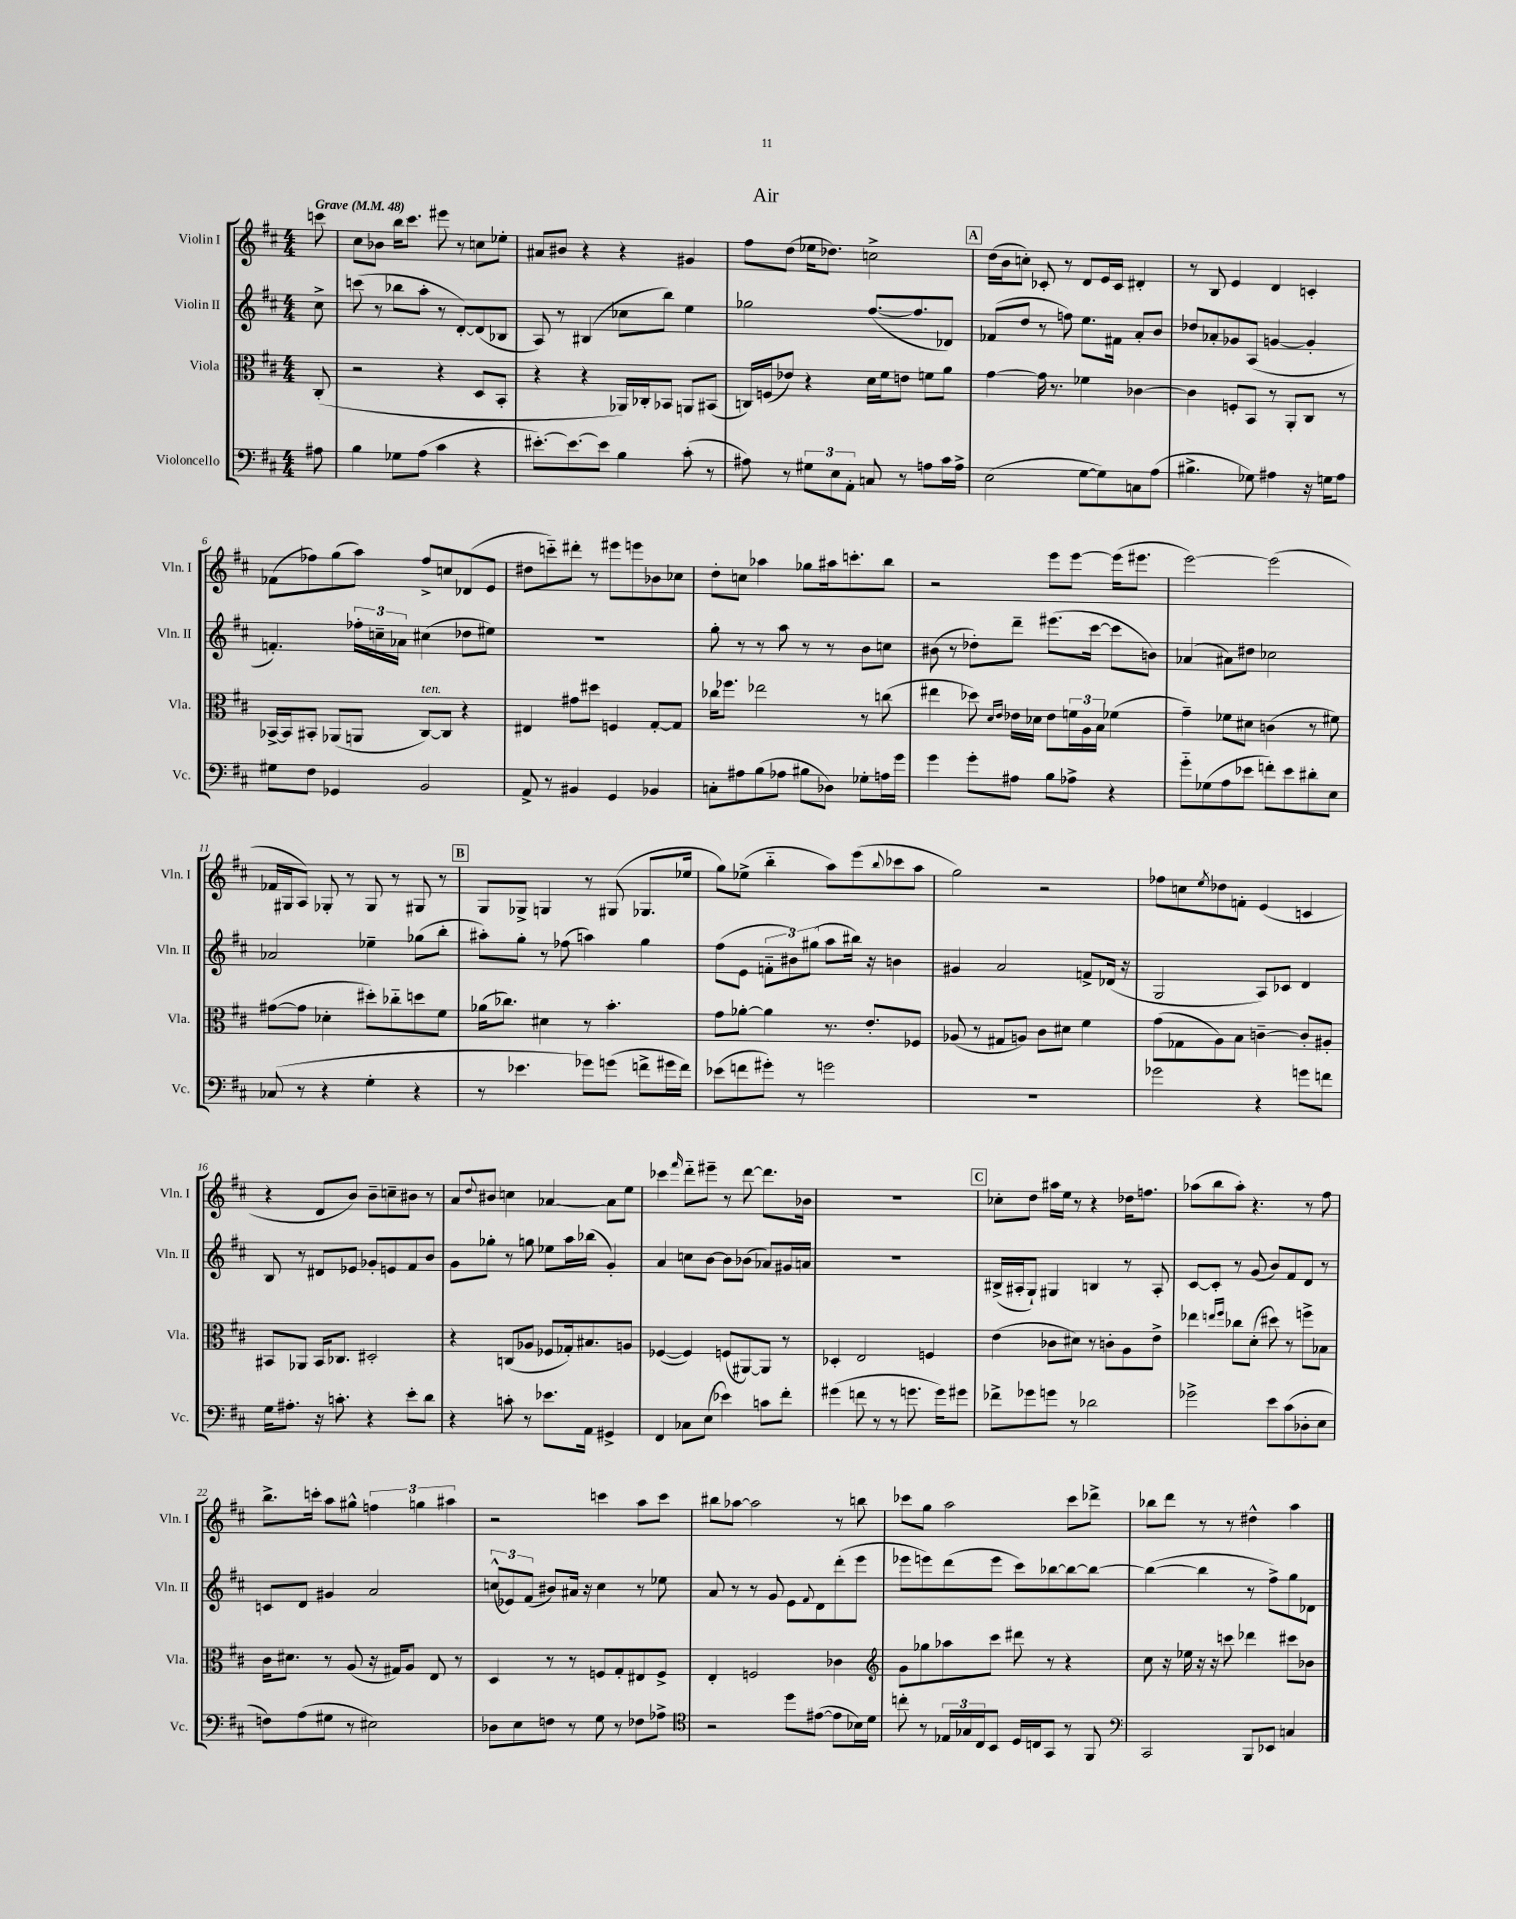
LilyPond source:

\header { title = "Air" }
<<
\new StaffGroup <<
\new Staff = "s0" \with { instrumentName = "Violin I" shortInstrumentName = "Vln. I" } {
    \clef treble \key d \major \numericTimeSignature \time 4/4 \partial 8 \tempo "Grave" 4 = 48
    c'''8 |
    cis''8 bes'8 b''16 cis'''8. eis'''8 r8 c''8 ees''8-. |
    ais'8 bis'8 r4 r4 gis'4 |
    fis''8 d''8( ees''16 des''8.) c''2-> |
    \mark \markup { \box "A" } d''16( b'16 c''8-.) ces'8-. r8 d'8 e'16 ces'16 dis'4-. |
    r8 b8 e'4 d'4 c'4-. |
    fes'8( fes''8) g''8( a''8) fes''8-> c''8 des'8( e'8 |
    dis''8 c'''8-_) dis'''8-. r8 eis'''8 e'''8 bes'8 ces''8 |
    d''8-. c''8 aes''4 ges''8 ais''16 c'''8.-. b''8 |
    r2 e'''8 e'''8~ e'''16( eis'''8. |
    e'''2~) e'''2( |
    fes'16 gis16 a8) ges8-. r8 ges8 r8 gis8 r8 |
    \mark \markup { \box "B" } g8 ges8-> g4 r8 gis8( ges8. ees''16 |
    g''8) ees''8->( b''4-_ a''8) e'''8( \appoggiatura { b''8 } ces'''8 a''8 |
    g''2) r2 |
    fes''8 c''8 \acciaccatura { e''8 } des''8 f'8-. e'4( c'4 |
    r4 d'8 b'8) b'8-- c''8-- bis'8 r8 |
    a'8 \appoggiatura { d''8 } bis'8 c''4 aes'4~ aes'8 e''8 |
    ces'''4 \grace { fis'''16 } d'''8-_ eis'''8-- r8 d'''8~ d'''8. bes'16 |
    R1 |
    \mark \markup { \box "C" } ces''8-. d''8 ais''16 e''16 r8 r4 des''16 f''8. |
    aes''8( b''8 aes''8-.) r4. r8 fis''8 |
    b''8.-> c'''16-. a''8 gis''8-^ \tuplet 3/2 { f''4 g''4 ais''4 } |
    r2 c'''4 a''8 c'''8 |
    bis''8 aes''8~ aes''2 r8 b''8 |
    ces'''8 g''8 a''2 ces'''8 des'''8-> |
    bes''8 d'''8 r8 r8 dis''4-^ a''4 \bar "|." |
}
\new Staff = "s1" \with { instrumentName = "Violin II" shortInstrumentName = "Vln. II" } {
    \clef treble \key d \major \numericTimeSignature \time 4/4 \partial 8
    cis''8-> |
    c'''8( r8 bes''8 a''8-. r8 d'8~-.) d'8( bes8 |
    a8) r8 bis4( ces''8 b''8) e''4 |
    ges''2 fis''8.~( fis''8. des'8) |
    \mark \markup { \box "A" } fes'8( d''8 r8 f''8) e''8. fis'16 a'8-. b'8 |
    des''8 aes'8-. ges'8 a8( g'4~ g'4-. |
    f'4.-.) \tuplet 3/2 { fes''16-. c''16-- aes'16 } cis''4( des''8 eis''8) |
    r1 |
    g''8-. r8 r8 a''8 r8 r8 b'8 c''8 |
    bis'8( r8 des''8-.) d'''8-- eis'''8.( cis'''16~ cis'''8 b'8) |
    aes'4( ais'8) dis''8 ces''2 |
    aes'2 ees''4-- ges''8( b''8-. |
    \mark \markup { \box "B" } ais''8-.) g''8-. r8 fes''8( a''4) g''4 |
    fis''8( e'8 \tuplet 3/2 { f'8-_ bis'8) gis''8( } a''8 bis''16) r16 b'4 |
    gis'4 a'2 f'8-> des'16( r16 |
    g2 a8) ces'8 d'4 |
    b8 r8 dis'8 ees'8 ges'8-. e'8 fis'8 b'8 |
    g'8 ges''8-. r8 g''8 ees''8 a''16 bes''16( g'4-.) |
    a'4 c''8 b'8~ b'8 bes'8( aes'8) gis'16 a'16 |
    R1 |
    \mark \markup { \box "C" } bis16->( ais16-. g8-!) gis4 b4 r8 ais8-. |
    cis'8~ cis'8-. r8 g'8( b'8) fis'8 d'8 r8 |
    c'8 d'8 gis'4 a'2 |
    \tuplet 3/2 { c''8-^( ees'8) fis'8( } bis'8) ais'16 r16 c''4 r8 ees''8 |
    a'8 r8 r8 g'8 e'8 \appoggiatura { fis'8 } d'8 d'''8-.( e'''8 |
    ees'''8 e'''8) d'''8( e'''8 cis'''8) bes''8~ bes''8~ bes''8~ |
    bes''4~( bes''4 r8 fis''8->) g''8 des'8 \bar "|." |
}
\new Staff = "s2" \with { instrumentName = "Viola" shortInstrumentName = "Vla." } {
    \clef alto \key d \major \numericTimeSignature \time 4/4 \partial 8
    cis8-.( |
    r2 r4 d8 b,8-. |
    r4 r4 aes,16) ces16-. bes,8 a,8 bis,8( |
    c16) f16( ees'8) r4 d'16 fis'16 e'8 f'8 a'8 |
    \mark \markup { \box "A" } g'4~ g'16 r8. fes'4 ces'4~ |
    ces'4 f8-. b,8 r8 a,8-. cis8 r8 |
    bes,16~-> bes,16 bis,8-. aes,8( a,8 cis8~^\markup { \italic "ten." }) cis8 r4 |
    eis4 gis'8 dis''8 f4 g8~-. g8 |
    ces''16 fes''8. ees''2 r8 c''8( |
    eis''4 des''8) \grace { d'16 e'16 } ees'16 des'16 ees'8 \tuplet 3/2 { f'16 a16 b16 } fes'4( |
    g'4--) fes'8 dis'8 c'4( r8 fis'8) |
    gis'8~( gis'8 des'4-. dis''8-.) ces''8-_ d''8 fis'8 |
    \mark \markup { \box "B" } aes'16( ces''8.) dis'4 r8 b'4.-. |
    g'8 aes'8~-. aes'4 r8. e'8.-. fes8 |
    aes8( r8 gis8 a8) cis'8 dis'8 fis'4 |
    g'8( ges8 a8) b8 c'4~-- c'8-. ais8-. |
    bis,8 aes,8 bis,16 ces8. dis2-. |
    r4 c8( aes8 fes8 ges16-.) bis8. a8 |
    fes4~( fes4) f8( ais,8~) ais,8 r8 |
    des4-. e2 f4 |
    \mark \markup { \box "C" } e'4( ces'8 dis'8) r8 c'8-. a8 e'8-> |
    ees''4 \grace { e''16 fis''16 } ces''8 d'8-.( dis''8) r8 f''8-> bes8 |
    cis'16 dis'8. r8 a8( r16 gis16) a8 e8 r8 |
    d4 r8 r8 f8 g8-. eis8 f8-> |
    e4-. f2 ces'4 |
    \clef treble g'8 ges''8 aes''8 cis'''8 dis'''8 r8 r4 |
    cis''8 r16 ees''16 r16 r16 c'''8 des'''4 cis'''8 bes'8 \bar "|." |
}
\new Staff = "s3" \with { instrumentName = "Violoncello" shortInstrumentName = "Vc." } {
    \clef bass \key d \major \numericTimeSignature \time 4/4 \partial 8
    ais8 |
    b4 ges8 a8( cis'4 r4 |
    eis'8.~-.) eis'8.~ eis'8 b4 cis'8-.( r8 |
    ais8) r8 \tuplet 3/2 { gis8 e8 a,8-. } c8 r8 a8 cis'16 a16-> |
    \mark \markup { \box "A" } e2( g8~ g8) c8 a8( |
    bis4.-> ges8) ais4 r16 g16 ais8 |
    gis8 fis8 ges,4 b,2 |
    a,8-> r8 bis,4 g,4 bes,4 |
    c8-. ais8 b8( aes8 bis8 des8) ges8-. a16 g'16 |
    g'4 g'8-. ais8 b8 aes8-> r4 |
    g'8-_ ges8( a8 ees'8 f'8-.) ees'8 dis'8-. e8 |
    ces8( r8 r4 g4-. r4 |
    \mark \markup { \box "B" } r8 ees'4. ges'8) g'8( f'8-> gis'16 f'16) |
    ees'8( f'8 gis'8-.) r8 g'2 |
    R1 |
    ges'2 r4 g'8 f'8 |
    g16 ais8.-. r16 c'8.-. r4 e'8-. d'8 |
    r4 c'8-. r8 ees'8. a,16 gis,4-> |
    fis,4 ces8 e8( ees'4) c'8 fis'8-. |
    gis'4( f'8 r8 r8 g'8. g'16) gis'8 |
    \mark \markup { \box "C" } fes'8-> ges'8 g'8 r8 des'2 |
    ges'2-> e'8 cis'8( des8-. e8 |
    f8) a8( gis8 r8 eis2) |
    des8 e8 f8 r8 g8 r8 fes8 aes8-> |
    \clef tenor r2 d''8 eis'8~( eis'8 bes16) d'16 |
    c''8-. r8 \tuplet 3/2 { ees16 ges16 cis16 } b,8 d16 c16 g,8 r8 fis,8 |
    \clef bass cis,2 b,,8 ees,8 c4 \bar "|." |
}
>>
>>
